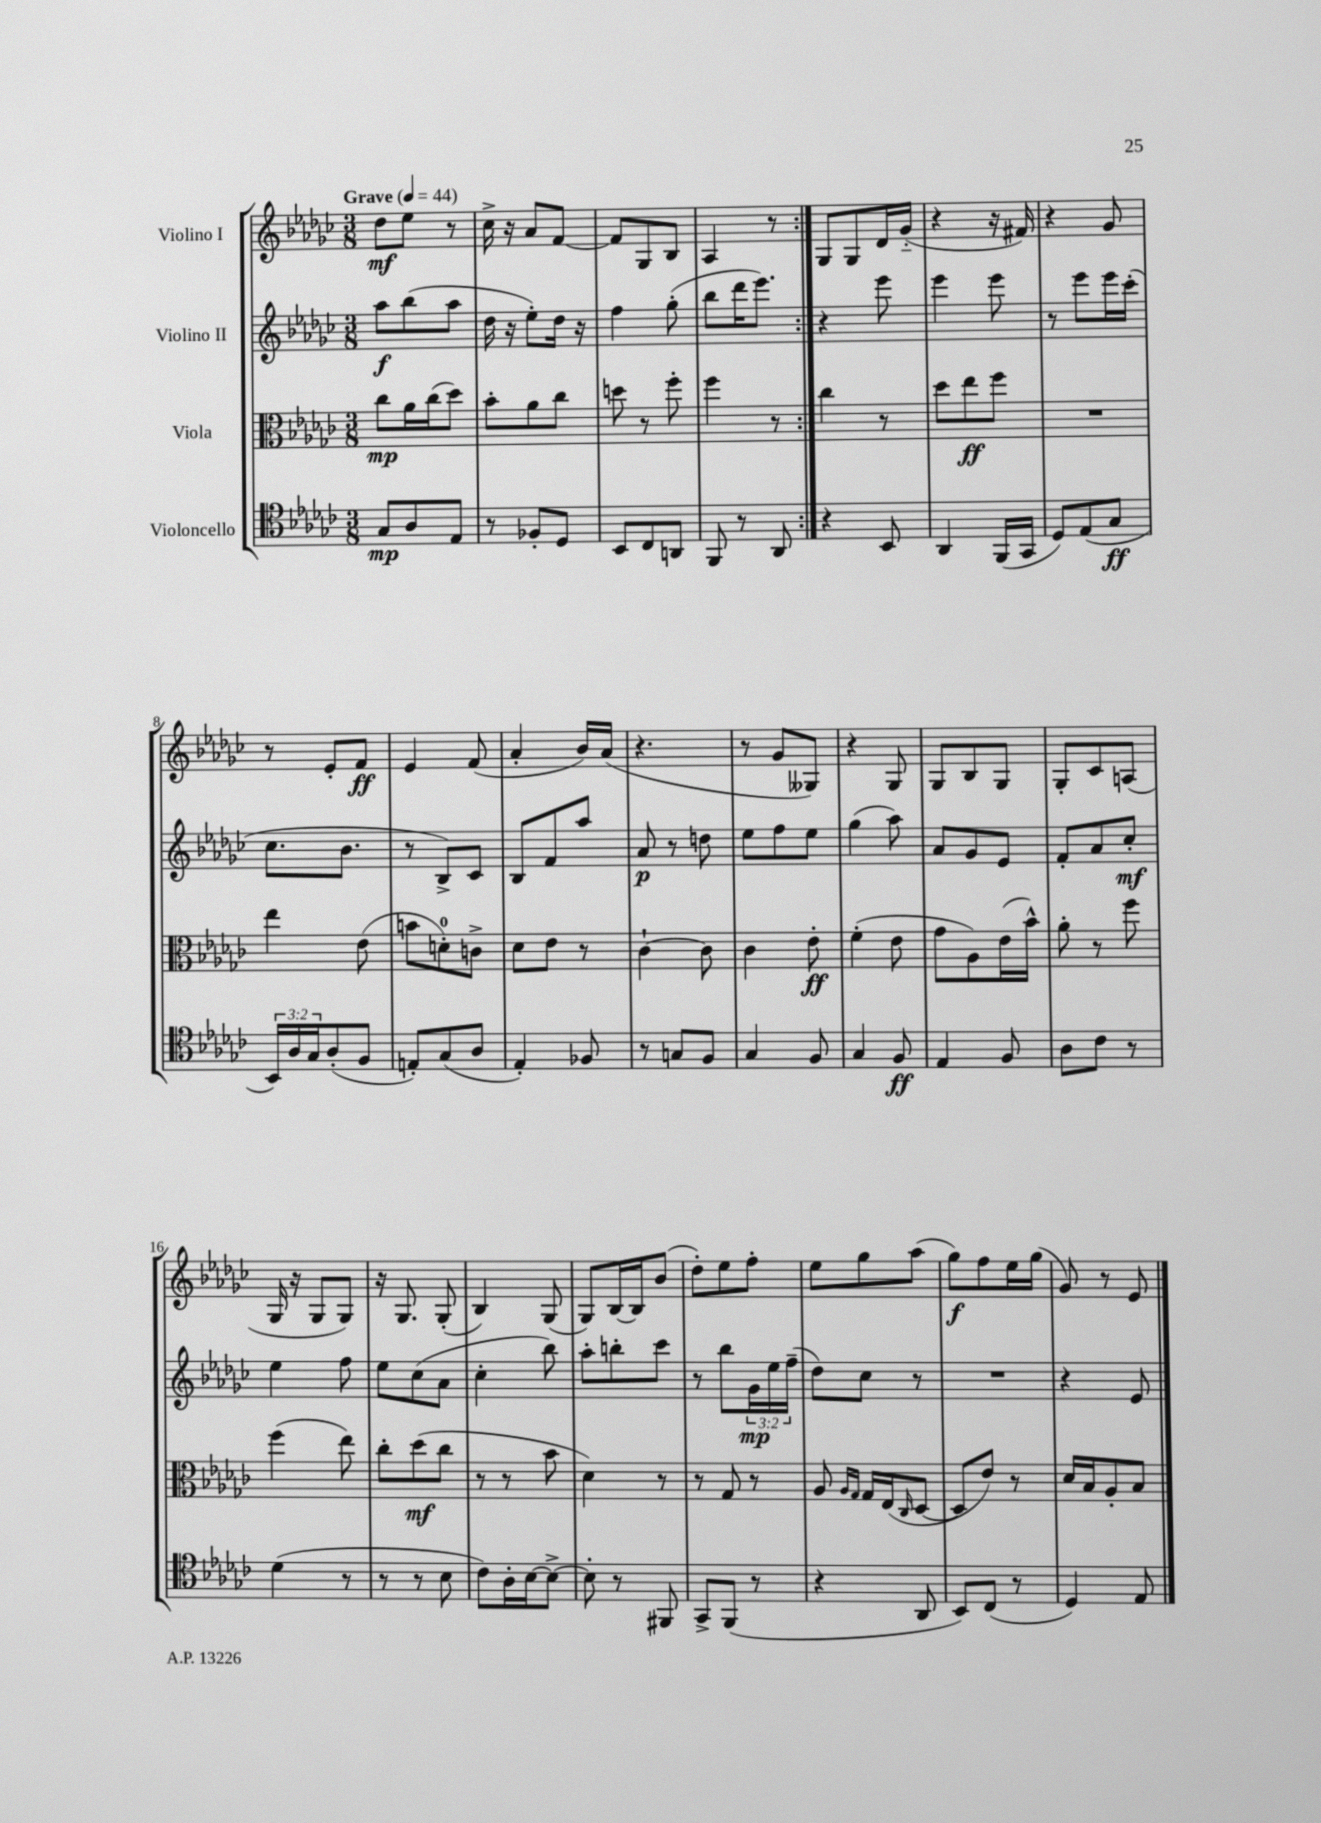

**kern	**kern	**kern	**kern
*staff4	*staff3	*staff2	*staff1
*clefC4	*clefC3	*clefG2	*clefG2
*k[b-e-a-d-g-c-]	*k[b-e-a-d-g-c-]	*k[b-e-a-d-g-c-]	*k[b-e-a-d-g-c-]
*M3/8	*M3/8	*M3/8	*M3/8
*MM44	*MM44	*MM44	*MM44
8G-	8cc-	8aa-	8dd-
8A-	16a-	(8bb-	8ee-
.	(16cc-	.	.
8E-	8dd-)	8aa-	8r
=	=	=	=
8r	8b-'	16dd-	16cc-^
.	.	16r	16r
8F-'	8a-	8ee-')	8a-
8D-	8cc-	16dd-	[8f
.	.	16r	.
=	=	=	=
8BB-	8dd	4ff	8f]
8C-	8r	.	8G-
8AA	8ff'	(8gg-'	8B-
=	=	=	=
8FF	4ff	8bb-	4A-
8r	.	16ddd-	.
.	.	8.eee-)	.
8AA-	8r	.	8r
=:|!	=:|!	=:|!	=:|!
4r	4cc-	4r	8G-
.	.	.	8G-
8BB-	8r	8eee-	16d-
.	.	.	(16g-'~
=	=	=	=
4AA-	8dd-	4eee-	4r
.	8ee-	.	.
(16FF	8ff	8eee-	16r
16GG-	.	.	16f#)
=	=	=	=
8D-)	4.r	8r	4r
(8E-	.	8eee-	.
8G-	.	16eee-	8g-
.	.	(16ccc-'	.
=	=	=	=
24BB-)	4ee-	8.cc-	8r
24A-	.	.	.
24G-	.	.	.
(8A-'	.	.	8e-'
.	.	8.b-	.
8F	(8e-	.	8f
=	=	=	=
8E')	8b	8r	4e-
(8G-	8d')	8B-^)	.
8A-	8c^	8c-	(8f
=	=	=	=
4E-')	8d-	8B-	4a-'
.	8e-	8f	.
8F-	8r	8aa-	16b-)
.	.	.	(16a-
=	=	=	=
8r	[4c-`	8a-	4.r
8G	.	8r	.
8F	8c-]	8dd	.
=	=	=	=
4G-	4c-	8ee-	8r
.	.	8ff	8g-
8F	8e-'	8ee-	8G--)
=	=	=	=
4G-	(4f'	(4gg-	4r
8F	8e-	8aa-)	8G-
=	=	=	=
4E-	8g-	8a-	8G-
.	8A-)	8g-	8B-
8F	(16e-	8e-	8G-
.	16b-^^)	.	.
=	=	=	=
8A-	8a-'	8f'	8G-'
8c-	8r	8a-	8c-
8r	8ff	8cc-'	(8A
=	=	=	=
(4d-	(4ff	4ee-	16G-
.	.	.	16r
.	.	.	8G-
8r	8ee-)	8ff	8G-)
=	=	=	=
8r	8cc-'	8ee-	16r
.	.	.	8.G-
8r	(8dd-	(8cc-	.
8B-	8cc-	8a-	(8G-'
=	=	=	=
8c-)	8r	4cc-'	4B-)
16A-'	8r	.	.
[16B-	.	.	.
8B-^_	8b-	8bb-)	(8G-
=	=	=	=
8B-']	4d-)	8aa-'	8G-)
8r	.	8bb'	[16B-
.	.	.	16B-]
8FF#	8r	8ccc-	(8b-
=	=	=	=
8GG-^	8r	8r	8dd-')
(8FF	8G-	8bb-	8ee-
8r	8r	24g-	8ff'
.	.	24ee-	.
.	.	(24ff~	.
=	=	=	=
4r	8A-	8dd-)	8ee-
.	16qqA-	.	.
.	16qqG-	.	.
.	16G-	8cc-	8gg-
.	(16E-	.	.
.	16qqC-	.	.
8AA-	[8D-	8r	(8aa-
=	=	=	=
8BB-)	8D-]	4.r	8gg-)
(8C-	8e-)	.	8ff
8r	8r	.	16ee-
.	.	.	(16gg-
=	=	=	=
4D-)	16d-	4r	8g-)
.	16B-	.	.
.	8A-'	.	8r
8E-	8B-	8e-	8e-
==	==	==	==
*-	*-	*-	*-
